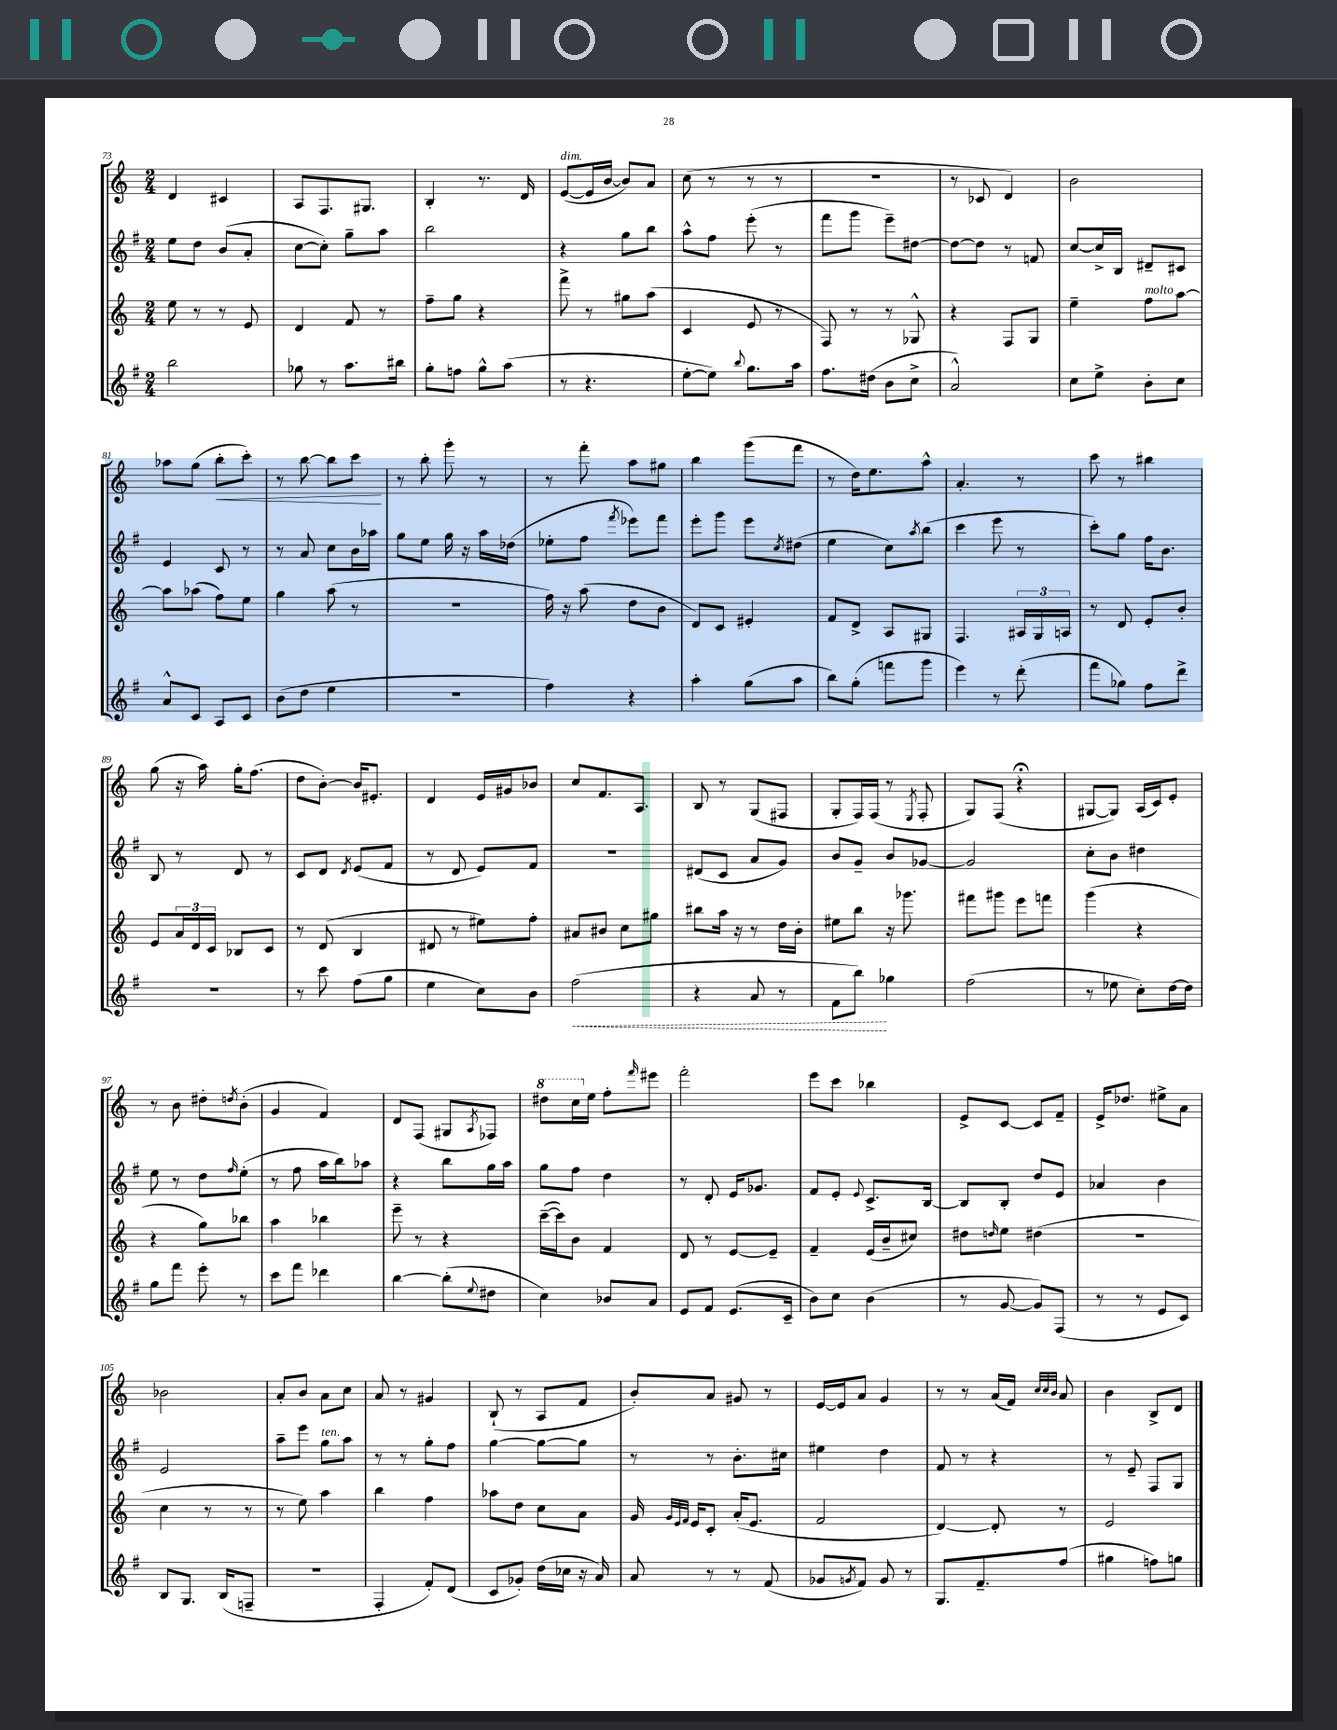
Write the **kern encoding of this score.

**kern	**kern	**kern	**kern
*staff4	*staff3	*staff2	*staff1
*clefG2	*clefG2	*clefG2	*clefG2
*k[f#]	*k[]	*k[f#]	*k[]
*M2/4	*M2/4	*M2/4	*M2/4
2bb\	8ee\	8ee\L	4d/
.	8r	8dd\J	.
.	8r	(8b/L	4c#/
.	8e/	8a'/J	.
=	=	=	=
8gg-\	4d/	[8cc\L	8A/L
8r	.	8cc'\]J)	8.F/
8.aa\L	8f/	8gg~\L	.
.	.	.	8.G#/J
.	8r	8aa\J	.
16bb#\Jk	.	.	.
=	=	=	=
8gg'\L	8ff~\L	2bb\	4B'/
8ff\J	8gg\J	.	.
8gg^^\L	4r	.	8.r
(8aa\J	.	.	.
.	.	.	16d/
=	=	=	=
8r	8fff^\	4r	([8e/L
4.r	8r	.	16e/]L
.	.	.	[16b/JJ
.	8gg#\L	8gg\L	8b/]L)
.	(8aa\J	8bb\J	8a/J
=	=	=	=
[8ee'\L	4c/	8aa^^\L	(8cc\
8ee\]J)	.	8ff#\J	8r
8qqbb/	.	.	.
8.gg\L	8e/	(8eee'\	8r
.	8r	8r	8r
16aa\Jk	.	.	.
=	=	=	=
8.ff#\L	8F/)	8fff#\L	2r
.	8r	8ggg\J	.
(16dd#\Jk	.	.	.
8b\L	8r	8eee~\L)	.
8cc^\J	8G-^^/	[8dd#\J	.
=	=	=	=
2a^^/)	4r	8dd#\_L	8r
.	.	8dd#\]J	8c-/
.	8F/L	8r	4d/)
.	8G/J	8f/	.
=	=	=	=
8cc\L	4ee~\	[8cc/L	2b\
8ee^\J	.	16cc^/]L	.
.	.	16B/JJ	.
8b'\L	8ff\L	8d#~/L	.
8cc\J	[8aa\J	8c#/J	.
=	=	=	=
8a^^/L	8aa\]L	4e/	8aa-\L
8c/J	(8aa-\J	.	(8gg\J
8A/L	8ff\L)	8c/	8bb'\L
8c/J	8ee\J	8r	8ccc'\J)
=	=	=	=
(8b\L	4gg\	8r	8r
8dd\J	.	8a/	[8bb\
4ee\	(8aa\	8cc\L	8bb\]L
.	8r	16b\L	8ccc\J
.	.	16aa-\JJ	.
=	=	=	=
2r	2r	8gg\L	8r
.	.	8ee\J	8bb'\
.	.	16gg\	8ggg'\
.	.	16r	.
.	.	16aa\LL	8r
.	.	(16dd-\JJ	.
=	=	=	=
4ff#\)	16ff\)	8ee-'\L	8r
.	16r	.	.
.	(8aa\	8ff#\J	8fff'\
.	.	8qfff#/	.
4r	8dd\L	8eee-\L)	8aa\L
.	8b\J	8fff#\J	8gg#\J
=	=	=	=
4aa'\	8d/L)	8eee'\L	4bb\
.	8c/J	8ggg\J	.
(8gg\L	4e#'/	8eee\L	(8ggg\L
.	.	8qcc/	.
8aa\J	.	(8dd#\J	8fff\J
=	=	=	=
8bb\L)	8f/L	4ee\	8r
(8gg'\J	8d^/J	.	16dd\LK)
.	.	.	8.ee\
8fff\L	8A/L	8cc\L)	.
.	.	8qaa/	.
8ggg\J	8G#/J	(8bb\J	8aa^^\J
=	=	=	=
4eee\)	4.F/	4ccc\	4.a'/
8r	.	8eee\	.
(8ddd'\	24A#/LL	8r	8r
.	24G/	.	.
.	24A/JJ	.	.
=	=	=	=
8fff#\L	8r	8ccc'\L)	8ccc\
8gg-\J)	8d/	8gg\J	8r
8ff#\L	8e'/L	16ff#\LK	4bb#\
.	.	8.b\J	.
8ddd^\J	8b'/J	.	.
=	=	=	=
2r	8e/L	8B/	(8gg\
.	24a/L	8r	16r
.	24d/	.	.
.	.	.	16aa\)
.	24c/JJ	.	.
.	8B-/L	8d/	16gg'\LK
.	.	.	(8.ff\J
.	8c/J	8r	.
=	=	=	=
8r	8r	8c/L	8dd\L
8ccc\	(8d/	8d/J	[8b'\J)
.	.	8qd/	.
(8ff#\L	4B/	(8e/L	16b/]LK
.	.	.	8.e#'/J
8gg\J	.	8f#/J	.
=	=	=	=
4ee\	8d#/	8r	4d/
.	8r	8d/	.
8cc\L)	8ee#\L)	8e/L)	16e/LL
.	.	.	16g#/J
8b\J	8ff'\J	8f#/J	8b-/J
=	=	=	=
(2ff#\	8a#/L	2r	8cc/L
.	8b#/J	.	8.f/
.	8cc\L	.	.
.	.	.	8.A/J
.	8gg#\J	.	.
=	=	=	=
4r	8bb#\L	(8d#/L	8B/
.	16aa\Jk	8c/J	8r
.	16r	.	.
8a/	8r	8a/L	(8G/L
8r	16dd\LL	8g/J)	8F#/J
.	16b'\JJ	.	.
=	=	=	=
8f#\L	8ee#\L	8b/L	8G'/L
8bb\J)	8bb\J	8g~/J	16F/L)
.	.	.	(16F/JJ
4gg-\	16r	8b/L	8r
.	8.ggg-\	.	.
.	.	.	8qE/
.	.	[8g-/J	8F'/
=	=	=	=
(2ff#\	8fff#\L	2g-/]	8G/L)
.	8ggg#\J	.	(8F/J
.	8eee\L	.	4r;
.	8fff\J	.	.
=	=	=	=
8r	(4ggg\	8cc'\L	[8G#/L
8ee-\	.	8b\J	8G#/]J)
8cc'\L)	4r	4dd#\	(16A/LL
.	.	.	16c/J)
[16dd\L	.	.	8e'/J
16dd\]JJ	.	.	.
=	=	=	=
8gg\L	4r	8ee\	8r
8fff#\J	.	8r	8b\
8eee'\	8gg\L)	8dd\L	8dd#'\L
.	.	16qqff#/	8qdd/
8r	8bb-\J	(8ee'\J	(8b'\J
=	=	=	=
8ccc\L	4aa\	8r	4g/
8fff#\J	.	8ff#\	.
4ddd-\	4bb-\	16aa\LL	4f/)
.	.	16bb\J)	.
.	.	8aa-\J	.
=	=	=	=
[4bb\	8eee~\	4r	8d/L
.	8r	.	(8F/J
(8bb'\]L	4r	8bb\L	8G#/L
8qqee/	.	.	8qA/
8dd#\J	.	16gg\L	8F-/J)
.	.	16aa\JJ	.
=	=	=	=
4cc\)	([16ccc~\LL	8gg\L	8ddd#\L
.	16ccc\]J)	.	.
.	8b\J	8ff#\J	16ccc\L
.	.	.	16ee\JJ
8b-/L	4f/	4dd\	8ff'\L
.	.	.	16qqfff/
8a/J	.	.	8eee#\J
=	=	=	=
8e/L	8d/	8r	2fff'\
8f#/J	8r	8d'/	.
(8.e/L	[8e/L	16e/LK	.
.	.	8.g-/J	.
.	8e~/]J	.	.
16c~/Jk	.	.	.
=	=	=	=
8b\L)	4f~/	8f#/L	8eee\L
8cc\J	.	8e'/J	8ccc\J
.	.	8qqe/	.
(4b\	(16e/LL	8.c^/L	4bb-\
.	16b~/J	.	.
.	8cc#/J)	.	.
.	.	[16B/Jk	.
=	=	=	=
8r	8dd#\L	8B/]L	8e^/L
.	16qqdd/	.	.
[8g/	8ee\J	8B'/J	[8c/J
8g/]L)	(4dd#\	8dd/L	8c/]L
(8F#/J	.	8e/J	8f~/J
=	=	=	=
8r	2r	4a-/	16e^/LK
.	.	.	8.dd-/J
8r	.	.	.
8e/L	.	4b\	8ee#^\L
8c/J)	.	.	8a\J
=	=	=	=
8B/L	4cc\	2e/	2b-\
8.G/J	.	.	.
.	8r	.	.
(16B/LK	.	.	.
8F~/J	8r	.	.
=	=	=	=
2r	8r	8aa~\L	8a'/L
.	8ee\)	8eee\J	8b/J
.	4aa\	8gg\L	8a\L
.	.	8aa\J	8cc\J
=	=	=	=
4F#'/	4bb\	8r	8a/
.	.	8r	8r
8f#'/L)	4ff\	8gg'\L	4g#/
(8d/J	.	8ff#\J	.
=	=	=	=
8c/L	8aa-\L	[4gg\	(8B`/
8g-'/J)	8dd\J	.	8r
(16dd\LL	8cc\L	8gg\_L	8A/L
16cc-\JJ	.	.	.
16r	8a\J	8gg\]J	8f/J
16a/)	.	.	.
=	=	=	=
8a/	16g/	8r	8b'/L)
.	32qqg/LLL	.	.
.	32qqe/	.	.
.	32qqf/JJJ	.	.
.	16e/LK	.	.
8r	8c'/J	8r	8a/J
8r	(16a'/LK	8.b'\L	8g#/
.	8.e/J	.	.
(8f#/	.	.	8r
.	.	16cc#\Jk	.
=	=	=	=
8g-/L	2f/	4ee#\	[16e/LL
.	.	.	16e/]J
8qg/	.	.	.
8f#/J)	.	.	8a/J
8g/	.	4dd\	4g/
8r	.	.	.
=	=	=	=
8.G/L	[4d/)	8f#/	8r
.	.	8r	8r
8.f#~/	.	.	.
.	8d'/]	4r	(16a/LL
.	.	.	16f/JJ)
.	.	.	32qqcc/LLL
.	.	.	32qqcc/
.	.	.	32qqb/JJJ
(8ff#/J	8r	.	8a/
=	=	=	=
4gg#\	2e/	8r	4b\
.	.	8e~/	.
8ff\L)	.	8F#/L	8B^/L
8gg\J	.	8G/J	8d/J
==	==	==	==
*-	*-	*-	*-
